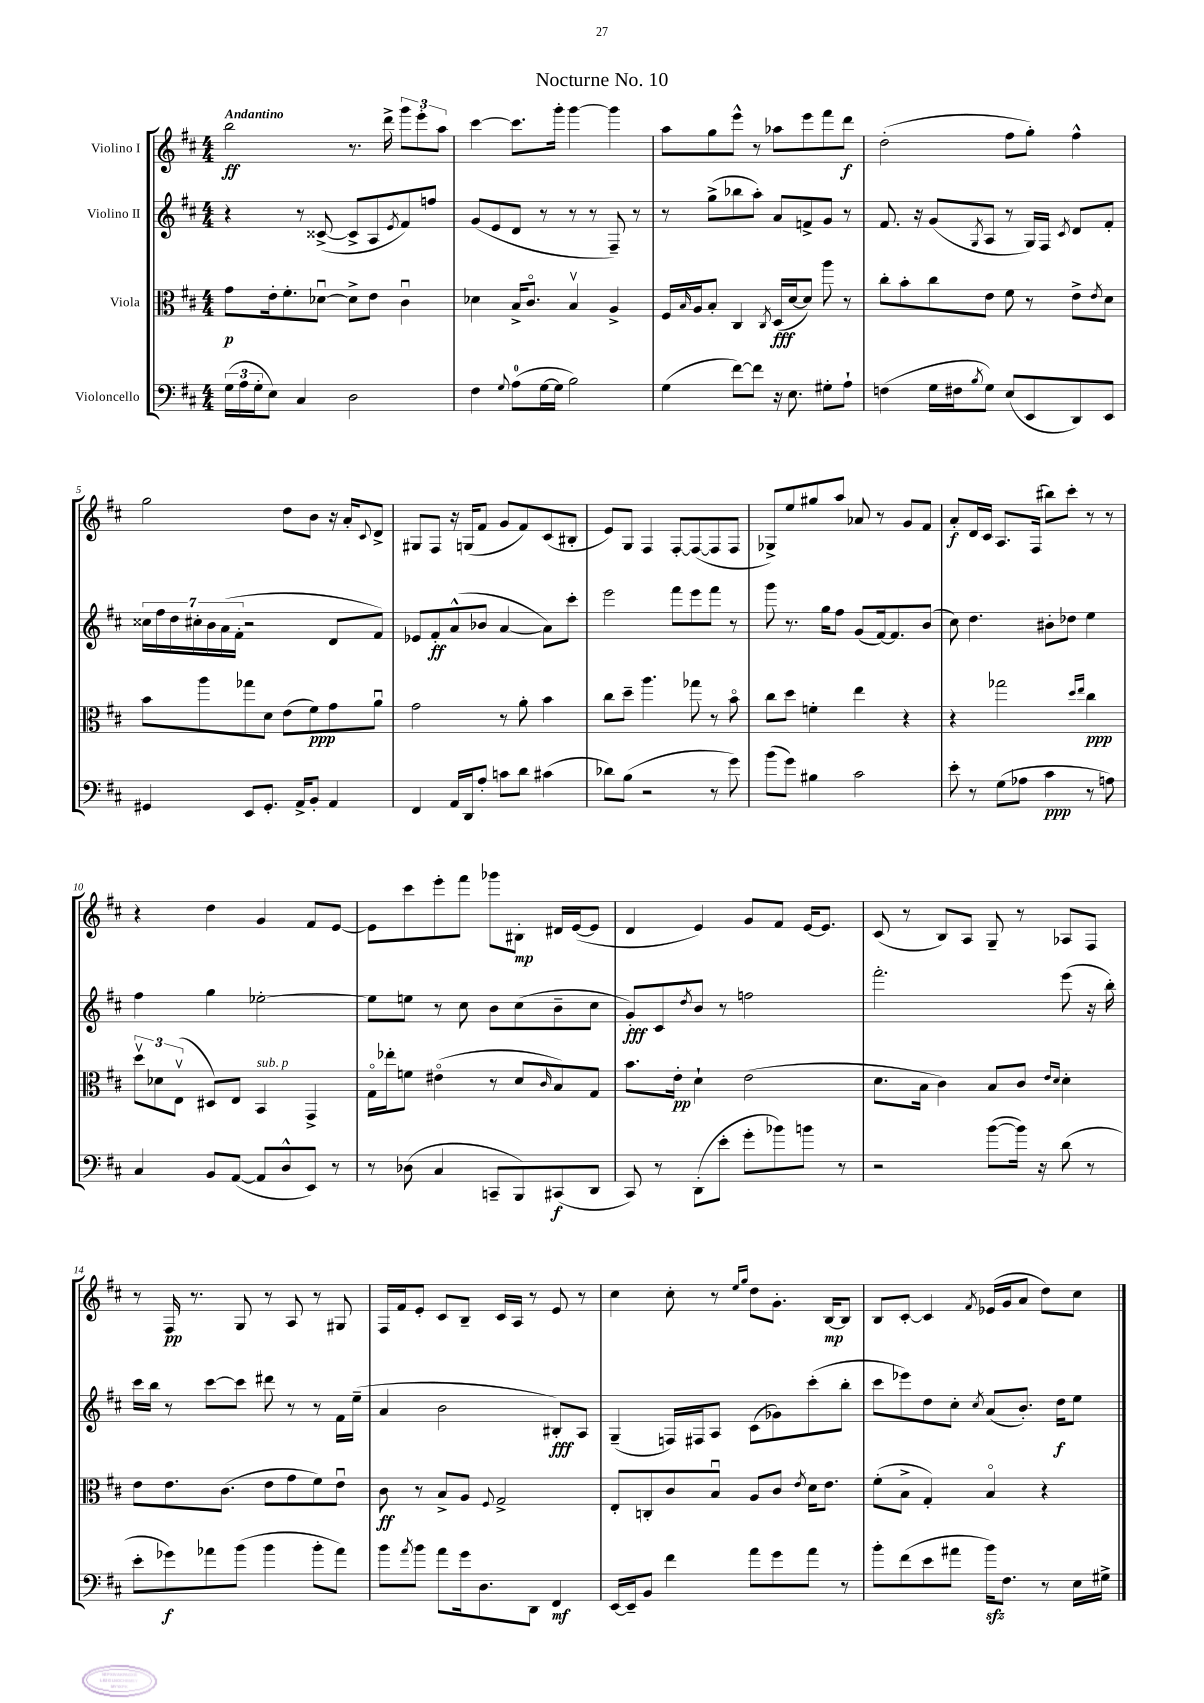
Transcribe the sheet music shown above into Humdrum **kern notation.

**kern	**kern	**kern	**kern
*staff4	*staff3	*staff2	*staff1
*clefF4	*clefC3	*clefG2	*clefG2
*k[f#c#]	*k[f#c#]	*k[f#c#]	*k[f#c#]
*M4/4	*M4/4	*M4/4	*M4/4
(24G	8g	4r	2bb
24A	.	.	.
24G'	.	.	.
8E)	16e'	.	.
.	8.f#'	.	.
4C#	.	8r	.
.	[8d-u	([8c##^	.
2D	8d-^]	8c##^]	8.r
.	8e	8A	.
.	.	.	16ddd^
.	.	8qe	.
.	4c#u	8f#)	12ggg
.	.	.	12eee'
.	.	8ff	.
.	.	.	12aa
=	=	=	=
4F#	4d-	(8g	[4ccc#
.	.	8e	.
8qqG	.	.	.
(8A	16B^	8d	8.ccc#]
.	8.c#o	.	.
[16G	.	8r	.
16G]	.	.	16ggg'
2B)	4Bv	8r	[4ggg
.	.	8r	.
.	4A^	8F#~)	4ggg]
.	.	8r	.
=	=	=	=
(4G	16F#	8r	8aa
.	16qqB	.	.
.	16A	.	.
.	8B'	(8gg^	8gg
[8f#)	4C#	8bb-	8eee^^
8f#]	.	8aa')	8r
.	8qC#	.	.
16r	(16D	8a	8aa-
8.E	[16d	.	.
.	8d])	8f^	8eee
8G#'	8aa	8g	8fff#
8A`	8r	8r	8ddd
=	=	=	=
(4F	8cc#'	8.f#	(2dd'
.	8b'	.	.
.	.	16r	.
16G	8cc#	(8g	.
16F#	.	.	.
8qB	.	8qG	.
8G)	8e	8A	.
(8E	8f#	8r	8ff#
8EE	8r	16G)	8gg')
.	.	16F#	.
.	.	8qc#	.
8DD)	8e^	8d	4ff#^^
.	8qe	.	.
8EE	8d	8f#'	.
=	=	=	=
4GG#	8b	28cc##	2gg
.	.	28ff#	.
.	.	28dd	.
.	.	28cc#'	.
.	8aa	.	.
.	.	28b	.
.	.	(28a	.
.	.	28f#'	.
8EE	8gg-	2r	.
8.GG#'	8d	.	.
.	(8e	.	8dd
16AA^	.	.	.
8BB'	8f#)	.	8b
4AA	8g	8d	16r
.	.	.	16a'
.	.	.	8qqc#
.	8au	8f#)	8d^
=	=	=	=
4FF#	2g	8e-	8G#
.	.	8f#'	8F#
16AA	.	(8a^^	16r
16DD	.	.	(16G
8A'	.	8b-	8f#
8c	8r	[4a	8g
8d	8a'	.	8f#)
(4c#	4b	8a])	(8c#
.	.	8ccc#'	8B#'
=	=	=	=
8d-)	8cc#	2eee	8e)
(8B	8dd~	.	8G
2r	4.aa	.	4F#
.	.	8fff#	[8F#'
.	8gg-	8eee	(8F#_
8r	8r	8fff#	8F#]
8g)	8bo	8r	8F#
=	=	=	=
(8b	8cc#	8ggg	8G-^)
8g)	8dd	8.r	8ee
4B#	4f'	.	8gg#
.	.	16gg	.
.	.	8ff#	8aa
2c#	4ee	(8g	8a-
.	.	[16f#)	8r
.	.	8.f#]	.
.	4r	.	8g
.	.	(8b	8f#
=	=	=	=
8e'	4r	8cc#)	8a'
8r	.	4.dd	16d
.	.	.	16c#
(8G	2gg-	.	8.A
8A-	.	.	.
.	.	.	(16F#
4c#	.	8b#'	8bb#)
.	.	8dd-	8ccc#'
.	16qqdd	.	.
.	16qqee	.	.
8r	4cc#	4ee	8r
8A)	.	.	8r
=	=	=	=
4C#	12ddv	4ff#	4r
.	12d-	.	.
.	(12Ev	.	.
8BB	8D#)	4gg	4dd
([8AA	8E	.	.
8AA]	4BB	[2ee-'	4g
8D^^	.	.	.
8EE)	4GG^	.	8f#
8r	.	.	[8e
=	=	=	=
8r	16Go	8ee-]	8e]
.	16ee-'	.	.
(8D-	8f	8ee	8ccc#
4C#	(4e#o	8r	8eee'
.	.	8cc#	8fff#
8CC~	8r	8b	8ggg-
8BBB)	8d	(8cc#	8B#'
.	16qqc#	.	.
(8CC#	8B)	8b~	16d#
.	.	.	([16e
8DD	8G	8cc#	8e]
=	=	=	=
8CC#)	8.b	8g')	4d
8r	.	8c#	.
.	16e'	.	.
.	.	8qdd	.
(8DD'	4d`	8b	4e)
8e'	.	8r	.
8g'	(2e	2ff	8g
8b-)	.	.	8f#
8b	.	.	[16e
.	.	.	8.e]
8r	.	.	.
=	=	=	=
2r	8.d	2.fff#'	(8c#
.	.	.	8r
.	16B	.	.
.	4c#)	.	8B)
.	.	.	8A
([8b	8B	.	8G~
16b])	8c#	.	8r
16r	.	.	.
.	16qqe	.	.
.	16qqd	.	.
(8d	4d'	(8eee	8A-
8r	.	16r	8F#
.	.	16bb')	.
=	=	=	=
8e'	8e	16ccc#	8r
.	.	16bb	.
8g-)	8.e	8r	16F#
.	.	.	8.r
8a-	.	[8ccc#	.
.	(8.c#	.	.
(8b	.	8ccc#]	8G
4b	8e	8ddd#	8r
.	8g	8r	8A
8b'	8f#)	8r	8r
8a-)	8eu	16f#	8G#
.	.	(16ee~	.
=	=	=	=
8b	8c#	4a	16F#
.	.	.	16f#
8qa	.	.	.
8b	8r	.	8e'
8a	8B^	2b	8c#
16g	8A	.	8B~
8.D	.	.	.
.	8qqF#	.	.
.	2G^	.	16c#
.	.	.	16A
8DD	.	.	8r
4FF#	.	8B#')	8e
.	.	8A	8r
=	=	=	=
[16EE	8E'	(4G~	4cc#
16EE~]	.	.	.
8BB	8C'	.	.
4f#	8c#	16F)	8cc#'
.	.	16F#	.
.	8Bu	8A	8r
.	.	.	16qqee
.	.	.	16qqgg
8a	8A	(8c#	8dd
8g	8c#	8g-)	8.g'
.	8qe	.	.
8a	16d	(8ccc#'	.
.	8.e	.	[16B
8r	.	8bb'	8B]
=	=	=	=
8b'	(8f#'	8ccc#	8B
(8f#	8B^	8eee-)	[8c#'
8e	4G')	8dd	4c#]
8a#	.	8cc#'	.
.	.	8qcc#	8qf#
16b)	4Bo	(8a	(16e-
8.F#	.	.	16g
.	.	8.b')	8a
8r	4r	.	8dd)
.	.	16dd	.
16E	.	8ee	8cc#
16G#^	.	.	.
==	==	==	==
*-	*-	*-	*-
